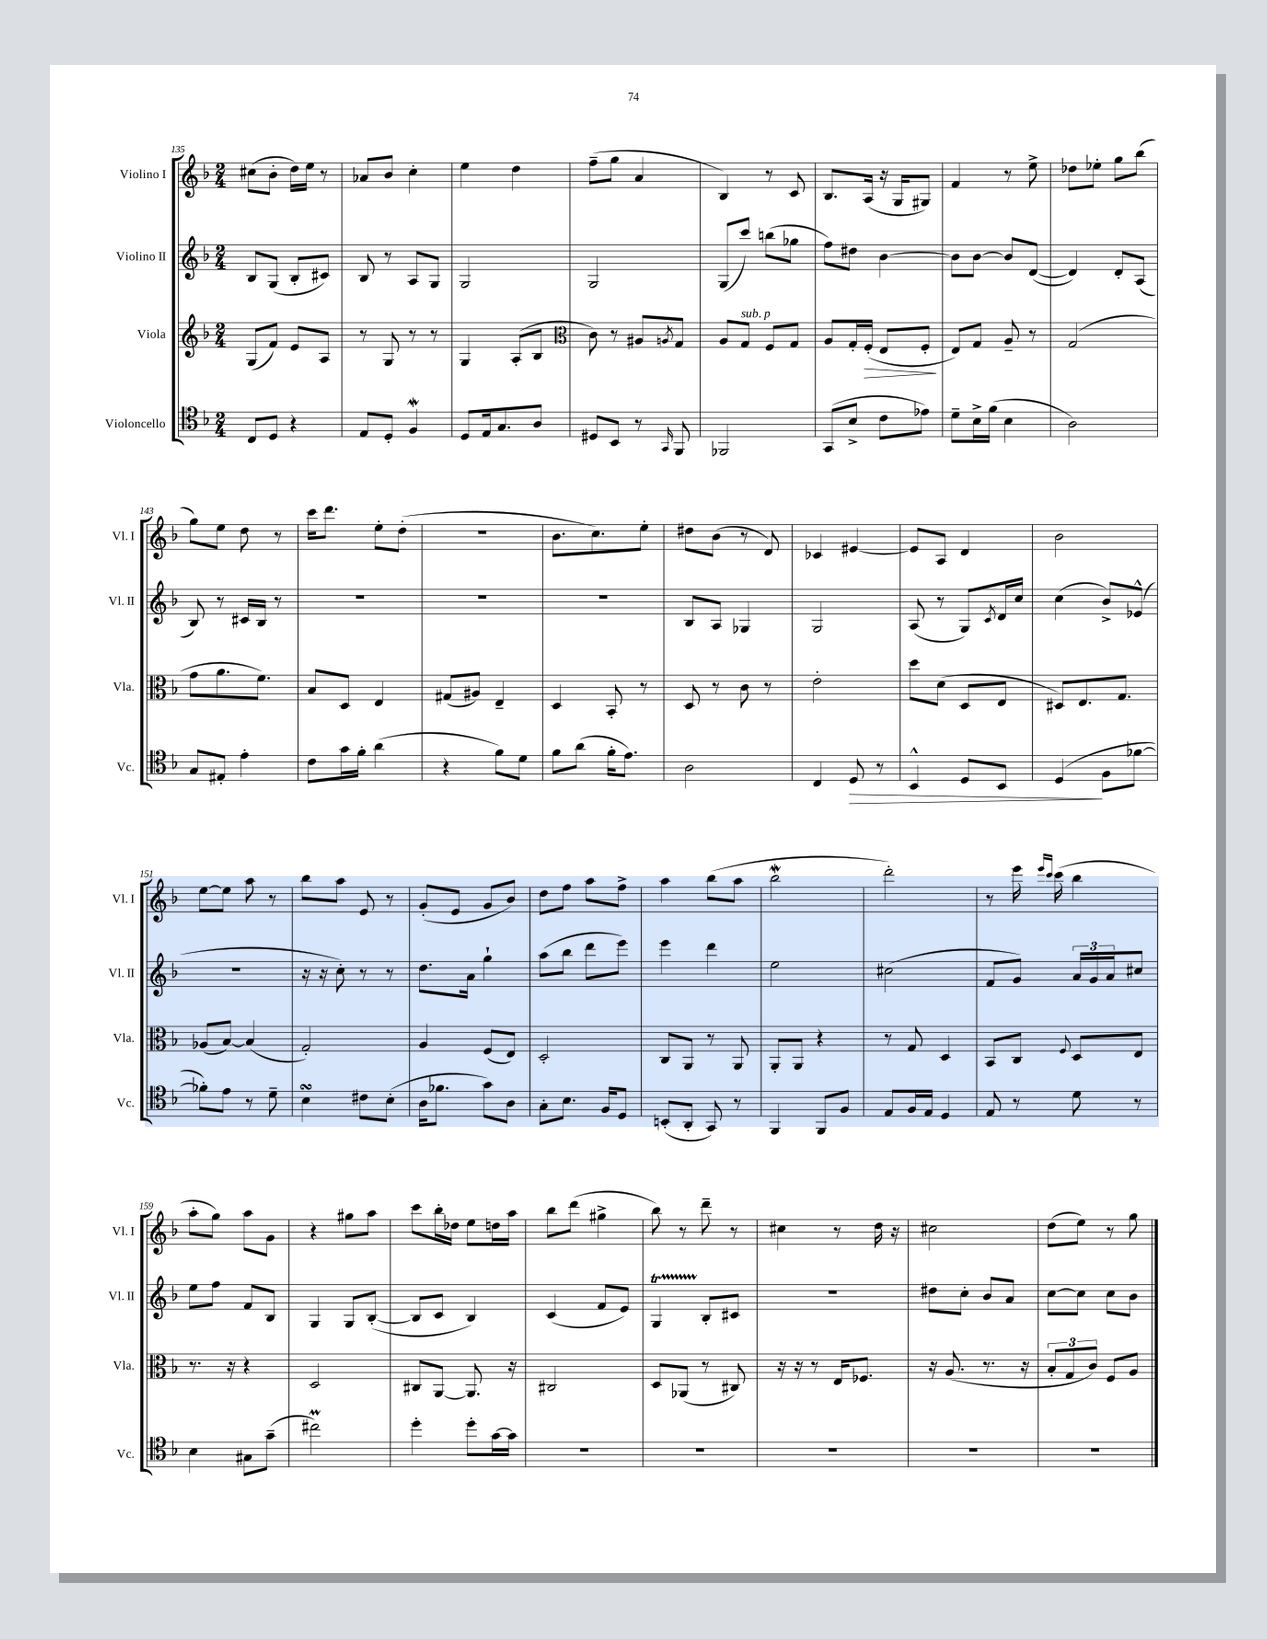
<<
\new StaffGroup <<
\new Staff = "s0" \with { instrumentName = "Violino I" shortInstrumentName = "Vl. I" } {
    \clef treble \key f \major \numericTimeSignature \time 2/4
    cis''8( bes'8-. d''16) e''16 r8 |
    aes'8 bes'8 c''4-. |
    e''4 d''4 |
    f''8--( g''8 a'4 |
    bes4) r8 c'8 |
    bes8. a16( r16 g16 gis8) |
    f'4 r8 e''8-> |
    des''8 ees''8-. g''8 bes''8( |
    g''8) e''8 d''8 r8 |
    c'''16 d'''8. e''8-. d''8-.( |
    R2 |
    bes'8. c''8.) e''8-. |
    dis''8 bes'8( r8 d'8) |
    ces'4 eis'4~ |
    eis'8 a8 d'4 |
    bes'2 |
    e''8~ e''8 a''8 r8 |
    bes''8 a''8 e'8 r8 |
    g'8-.( e'8 g'8 bes'8) |
    d''8 f''8 a''8 f''8-> |
    a''4 bes''8( a''8 |
    bes''2\mordent |
    d'''2-.) |
    r8 e'''16 \grace { e'''16 c'''16 } c'''16( bes''4 |
    a''8-. g''8) a''8 g'8 |
    r4 gis''8 a''8 |
    c'''8 bes''16-. des''16 e''8 d''16 a''16 |
    bes''8 d'''8( gis''4-> |
    bes''8) r8 d'''8-- r8 |
    cis''4 r8 d''16 r16 |
    cis''2 |
    d''8( e''8) r8 g''8 \bar "|." |
}
\new Staff = "s1" \with { instrumentName = "Violino II" shortInstrumentName = "Vl. II" } {
    \clef treble \key f \major \numericTimeSignature \time 2/4
    bes8 g8( bes8-. cis'8) |
    bes8 r8 a8 g8 |
    g2 |
    g2 |
    g8( c'''8) b''8( ges''8 |
    f''8) dis''8 bes'4~ |
    bes'8 bes'8~ bes'8 d'8~( |
    d'4) d'8-. a8( |
    bes8) r8 cis'16 bes16 r8 |
    R2 |
    R2 |
    R2 |
    bes8 a8 ges4 |
    g2 |
    a8( r8 g8) \acciaccatura { c'8 } d'16 c''16 |
    c''4( bes'8->) ees'8-^( |
    R2 |
    r16 r16 c''8-.) r8 r8 |
    d''8. a'16 g''4-! |
    a''8( bes''8 d'''8 e'''8) |
    e'''4 d'''4 |
    e''2 |
    cis''2( |
    f'8 g'8) \tuplet 3/2 { a'16 g'16 a'16 } cis''8 |
    e''8 f''8 f'8 bes8 |
    g4 g8 bes8~-.( |
    bes8 c'8 bes4) |
    c'4( f'8 e'8) |
    g4\startTrillSpan bes8-.\stopTrillSpan cis'8 |
    R2 |
    dis''8 c''8-. bes'8 a'8 |
    c''8~ c''8 c''8 bes'8 \bar "|." |
}
\new Staff = "s2" \with { instrumentName = "Viola" shortInstrumentName = "Vla." } {
    \clef treble \key f \major \numericTimeSignature \time 2/4
    g8( f'8) e'8 a8 |
    r8 g8 r8 r8 |
    g4 a8-.( bes8 |
    \clef alto c'8) r8 ais8 \acciaccatura { a8 } g8 |
    a8 g8^\markup { \italic "sub. p" } f8 g8 |
    a8 g16-. f16-.\>( e8 f8-.\! |
    e8) g8 a8-- r8 |
    g2( |
    g'8 a'8. f'8.) |
    bes8 d8 e4 |
    gis8( ais8) e4-- |
    d4 bes,8-. r8 |
    d8 r8 c'8 r8 |
    e'2-. |
    d''8 d'8( d8 e8 |
    dis8) e8. g8. |
    aes8( bes8~) bes4( |
    g2-.) |
    a4 f8( e8) |
    d2-. |
    c8 a,8 r8 a,8 |
    a,8-. a,8 r4 |
    r8 g8 d4 |
    bes,8 c8 \appoggiatura { f8 } d8 e8 |
    r8. r16 r4 |
    d2 |
    cis8 a,8~ a,8. r16 |
    cis2 |
    d8 aes,8( r8 cis8) |
    r16 r16 r8 e16 fes8. |
    r16 a8.( r8. r16 |
    \tuplet 3/2 { bes8-. g8 c'8) } f8 a8 \bar "|." |
}
\new Staff = "s3" \with { instrumentName = "Violoncello" shortInstrumentName = "Vc." } {
    \clef tenor \key f \major \numericTimeSignature \time 2/4
    c8 d8 r4 |
    e8 d8-. f4\mordent |
    d8 e16 g8. a8 |
    dis8 bes,8 r8 \grace { g,16 } f,8 |
    fes,2 |
    g,8( bes8-> c'8 ees'8) |
    d'8-- bes16-> f'16( bes4 |
    a2) |
    g8 eis8-. e'4-. |
    c'8 g'16 f'16-. a'4( |
    r4 f'8) d'8 |
    f'8 a'8( f'16-. e'8.) |
    a2 |
    c4 d8\> r8 |
    bes,4-^ d8 bes,8 |
    d4\!( f8 fes'8~ |
    fes'8-.) e'8 r8 d'8-- |
    bes4\turn cis'8 bes8-.( |
    a16 fes'8. g'8) a8 |
    g8-. bes8. f16 d8 |
    b,8-.( a,8-. g,8) r8 |
    f,4 f,8 f8 |
    e8 f16 e16 d4 |
    e8 r8 d'8 r8 |
    bes4 gis8 g'8--( |
    cis''2\prall) |
    d''4-. d''8-. g'16~ g'16 |
    R2 |
    R2 |
    R2 |
    R2 |
    R2 \bar "|." |
}
>>
>>
\layout { \context { \Score currentBarNumber = #135 } }
